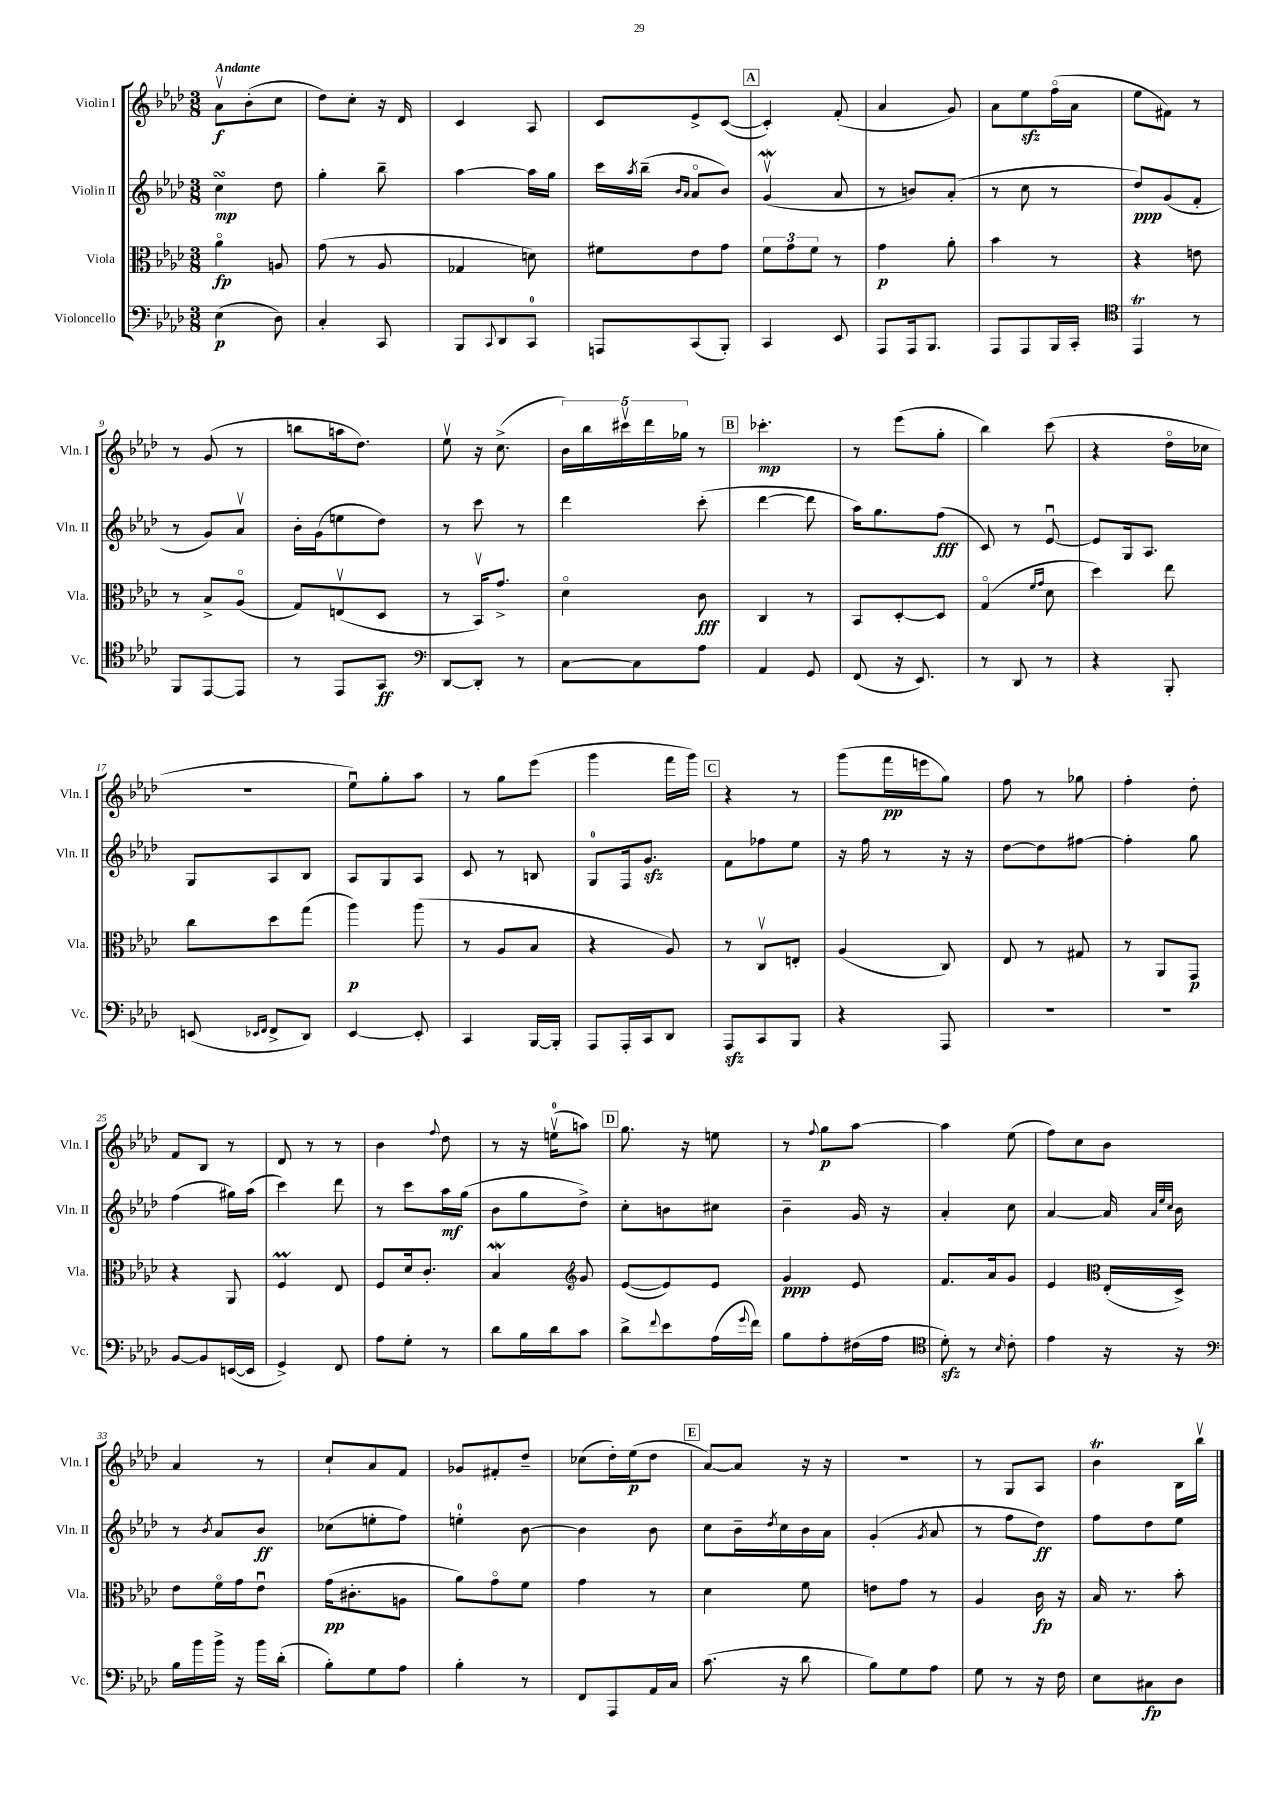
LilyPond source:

<<
\new StaffGroup <<
\new Staff = "s0" \with { instrumentName = "Violin I" shortInstrumentName = "Vln. I" } {
    \clef treble \key aes \major \numericTimeSignature \time 3/8 \tempo "Andante"
    aes'8\upbow\f bes'8-.( c''8 |
    des''8) c''8-. r16 des'16 |
    c'4 aes8 |
    c'8 ees'8-> c'8~( |
    \mark \markup { \box "A" } c'4-.) f'8-.( |
    aes'4 g'8) |
    aes'8 ees''8\sfz f''16\flageolet( aes'16 |
    ees''8 fis'8) r8 |
    r8 g'8( r8 |
    b''8 a''16 des''8.) |
    ees''8\upbow r16 c''8.->( |
    \tuplet 5/4 { bes'16) bes''16 cis'''16\upbow des'''16 ges''16 } r8 |
    \mark \markup { \box "B" } ces'''4.-.\mp |
    r8 ees'''8( g''8-. |
    bes''4) c'''8( |
    r4 des''16\flageolet ces''16 |
    R4. |
    ees''8\downbow) g''8-. aes''8 |
    r8 g''8 ees'''8( |
    g'''4 f'''16 g'''16) |
    \mark \markup { \box "C" } r4 r8 |
    g'''8( f'''16\pp e'''16 g''8) |
    f''8 r8 ges''8 |
    f''4-. des''8-. |
    f'8 bes8 r8 |
    des'8 r8 r8 |
    bes'4 \appoggiatura { f''8 } des''8 |
    r8 r16 e''16-0\upbow( a''8) |
    \mark \markup { \box "D" } g''8. r16 e''8 |
    r8 \appoggiatura { f''8 } g''8\p aes''8~ |
    aes''4 ees''8( |
    f''8) c''8 bes'8 |
    aes'4 r8 |
    c''8-! aes'8 f'8 |
    ges'8 fis'8-. des''8-- |
    ces''8( des''16-.) ees''16\p( des''8 |
    \mark \markup { \box "E" } aes'8~) aes'8 r16 r16 |
    r4. |
    r8 g8 aes8 |
    bes'4\trill bes16 bes''16\upbow \bar "|." |
}
\new Staff = "s1" \with { instrumentName = "Violin II" shortInstrumentName = "Vln. II" } {
    \clef treble \key aes \major \numericTimeSignature \time 3/8
    c''4\turn\mp des''8 |
    g''4-. bes''8-- |
    aes''4~ aes''16 g''16 |
    c'''16 \acciaccatura { aes''8 } bes''16--( \grace { bes'16 aes'16 } aes'8\flageolet bes'8) |
    \mark \markup { \box "A" } g'4\upbow\mordent( aes'8 |
    r8 b'8) aes'8-.( |
    r8 c''8 r8 |
    des''8\ppp) g'8( f'8-. |
    r8 g'8) aes'8\upbow |
    bes'16-. g'16( e''8 des''8) |
    r8 c'''8 r8 |
    des'''4 c'''8-.( |
    \mark \markup { \box "B" } des'''4~ des'''8 |
    aes''16) g''8. f''8\fff( |
    c'8) r8 ees'8~\downbow |
    ees'8 g16 aes8. |
    g8 aes8 bes8 |
    aes8 g8 aes8 |
    c'8 r8 b8 |
    g8-0 f16 g'8.\sfz |
    \mark \markup { \box "C" } f'8 fes''8 ees''8 |
    r16 f''16 r8 r16 r16 |
    des''8~ des''8 fis''8~ |
    fis''4-. g''8 |
    f''4( gis''16) aes''16( |
    c'''4) des'''8 |
    r8 c'''8 aes''16\mf g''16( |
    bes'8 g''8 des''8->) |
    \mark \markup { \box "D" } c''8-. b'8 cis''8 |
    bes'4-- g'16 r16 |
    aes'4-. c''8 |
    aes'4~ aes'16 \grace { aes'32 ees''32 c''32 } bes'16 |
    r8 \acciaccatura { bes'8 } aes'8 bes'8\ff |
    ces''8( e''8-. f''8) |
    e''4-0-. bes'8~ |
    bes'4 bes'8 |
    \mark \markup { \box "E" } c''8 bes'16-- \acciaccatura { des''8 } c''16 bes'16 aes'16 |
    g'4-.( \acciaccatura { g'8 } aes'8 |
    r8 f''8 des''8\ff) |
    f''8 des''8 ees''8 \bar "|." |
}
\new Staff = "s2" \with { instrumentName = "Viola" shortInstrumentName = "Vla." } {
    \clef alto \key aes \major \numericTimeSignature \time 3/8
    aes'4\flageolet\fp a8 |
    g'8( r8 aes8 |
    ges4 d'8) |
    fis'8 ees'8 g'8 |
    \mark \markup { \box "A" } \tuplet 3/2 { f'8 g'8 f'8 } r8 |
    g'4\p aes'8-. |
    bes'4 r8 |
    r4 e'8 |
    r8 bes8-> aes8\flageolet( |
    g8) e8\upbow( des8 |
    r8 bes,16\upbow) g'8.-> |
    des'4\flageolet c'8\fff |
    \mark \markup { \box "B" } c4 r8 |
    bes,8 des8~-. des8 |
    g4\flageolet( \grace { f'16 g'16 } des'8 |
    des''4) ees''8 |
    c''8 des''8 g''8( |
    aes''4\p) aes''8( |
    r8 aes8 bes8 |
    r4 aes8) |
    \mark \markup { \box "C" } r8 c8\upbow e8-. |
    aes4( c8) |
    ees8 r8 gis8 |
    r8 aes,8 g,8\p |
    r4 aes,8 |
    f4\prall ees8 |
    f8 des'16 c'8.-. |
    bes4\mordent \clef treble g'8 |
    \mark \markup { \box "D" } ees'8~( ees'8) ees'8 |
    g'4\ppp ees'8 |
    f'8. aes'16 g'8 |
    ees'4 \clef alto ees16-.( des16->) |
    ees'8 f'16\flageolet g'16 ees'8\downbow |
    g'16\pp( cis'8.-. a8 |
    aes'8) g'8\flageolet f'8 |
    g'4 r8 |
    \mark \markup { \box "E" } des'4 f'8 |
    e'8 g'8 r8 |
    aes4 c'16\fp r16 |
    bes16 r8. bes'8-. \bar "|." |
}
\new Staff = "s3" \with { instrumentName = "Violoncello" shortInstrumentName = "Vc." } {
    \clef bass \key aes \major \numericTimeSignature \time 3/8
    ees4\p( des8) |
    c4-. c,8 |
    bes,,8 \appoggiatura { c,8 } des,8 c,8-0 |
    a,,8 c,8( bes,,8-.) |
    \mark \markup { \box "A" } c,4 ees,8 |
    aes,,8 aes,,16 bes,,8. |
    aes,,8 aes,,8 bes,,16 c,16-. |
    \clef tenor ees,4\trill r8 |
    f,8 ees,8~ ees,8 |
    r8 ees,8 g,8\ff |
    \clef bass des,8~ des,8-. r8 |
    c8~ c8 aes8 |
    \mark \markup { \box "B" } aes,4 g,8 |
    f,8( r16 ees,8.) |
    r8 des,8 r8 |
    r4 bes,,8-. |
    e,8( \grace { ees,16 f,16 } f,8-> des,8) |
    ees,4~ ees,8-. |
    c,4 bes,,16~ bes,,16-. |
    aes,,8 aes,,16-. c,16 des,8 |
    \mark \markup { \box "C" } aes,,8\sfz c,8 bes,,8 |
    r4 aes,,8 |
    R4. |
    R4. |
    bes,8~ bes,8 e,16~( e,16 |
    g,4->) f,8 |
    aes8 g8-. r8 |
    des'8 bes16 des'16 c'8 |
    \mark \markup { \box "D" } des'8-> \appoggiatura { f'8 } ees'8 aes16( \appoggiatura { g'8 } f'16) |
    bes8 aes8-. fis16( aes16 |
    \clef tenor des'8-.\sfz) r8 \grace { bes16 } c'8-. |
    ees'4 r16 r16 |
    \clef bass bes16 bes'16 bes'16-> r16 bes'16 des'16-.( |
    bes8-.) g8 aes8 |
    bes4-. r8 |
    f,8 aes,,8 aes,16 c16 |
    \mark \markup { \box "E" } c'8.( r16 des'8 |
    bes8) g8 aes8 |
    g8 r8 r16 f16 |
    ees8 cis8\fp des8 \bar "|." |
}
>>
>>
